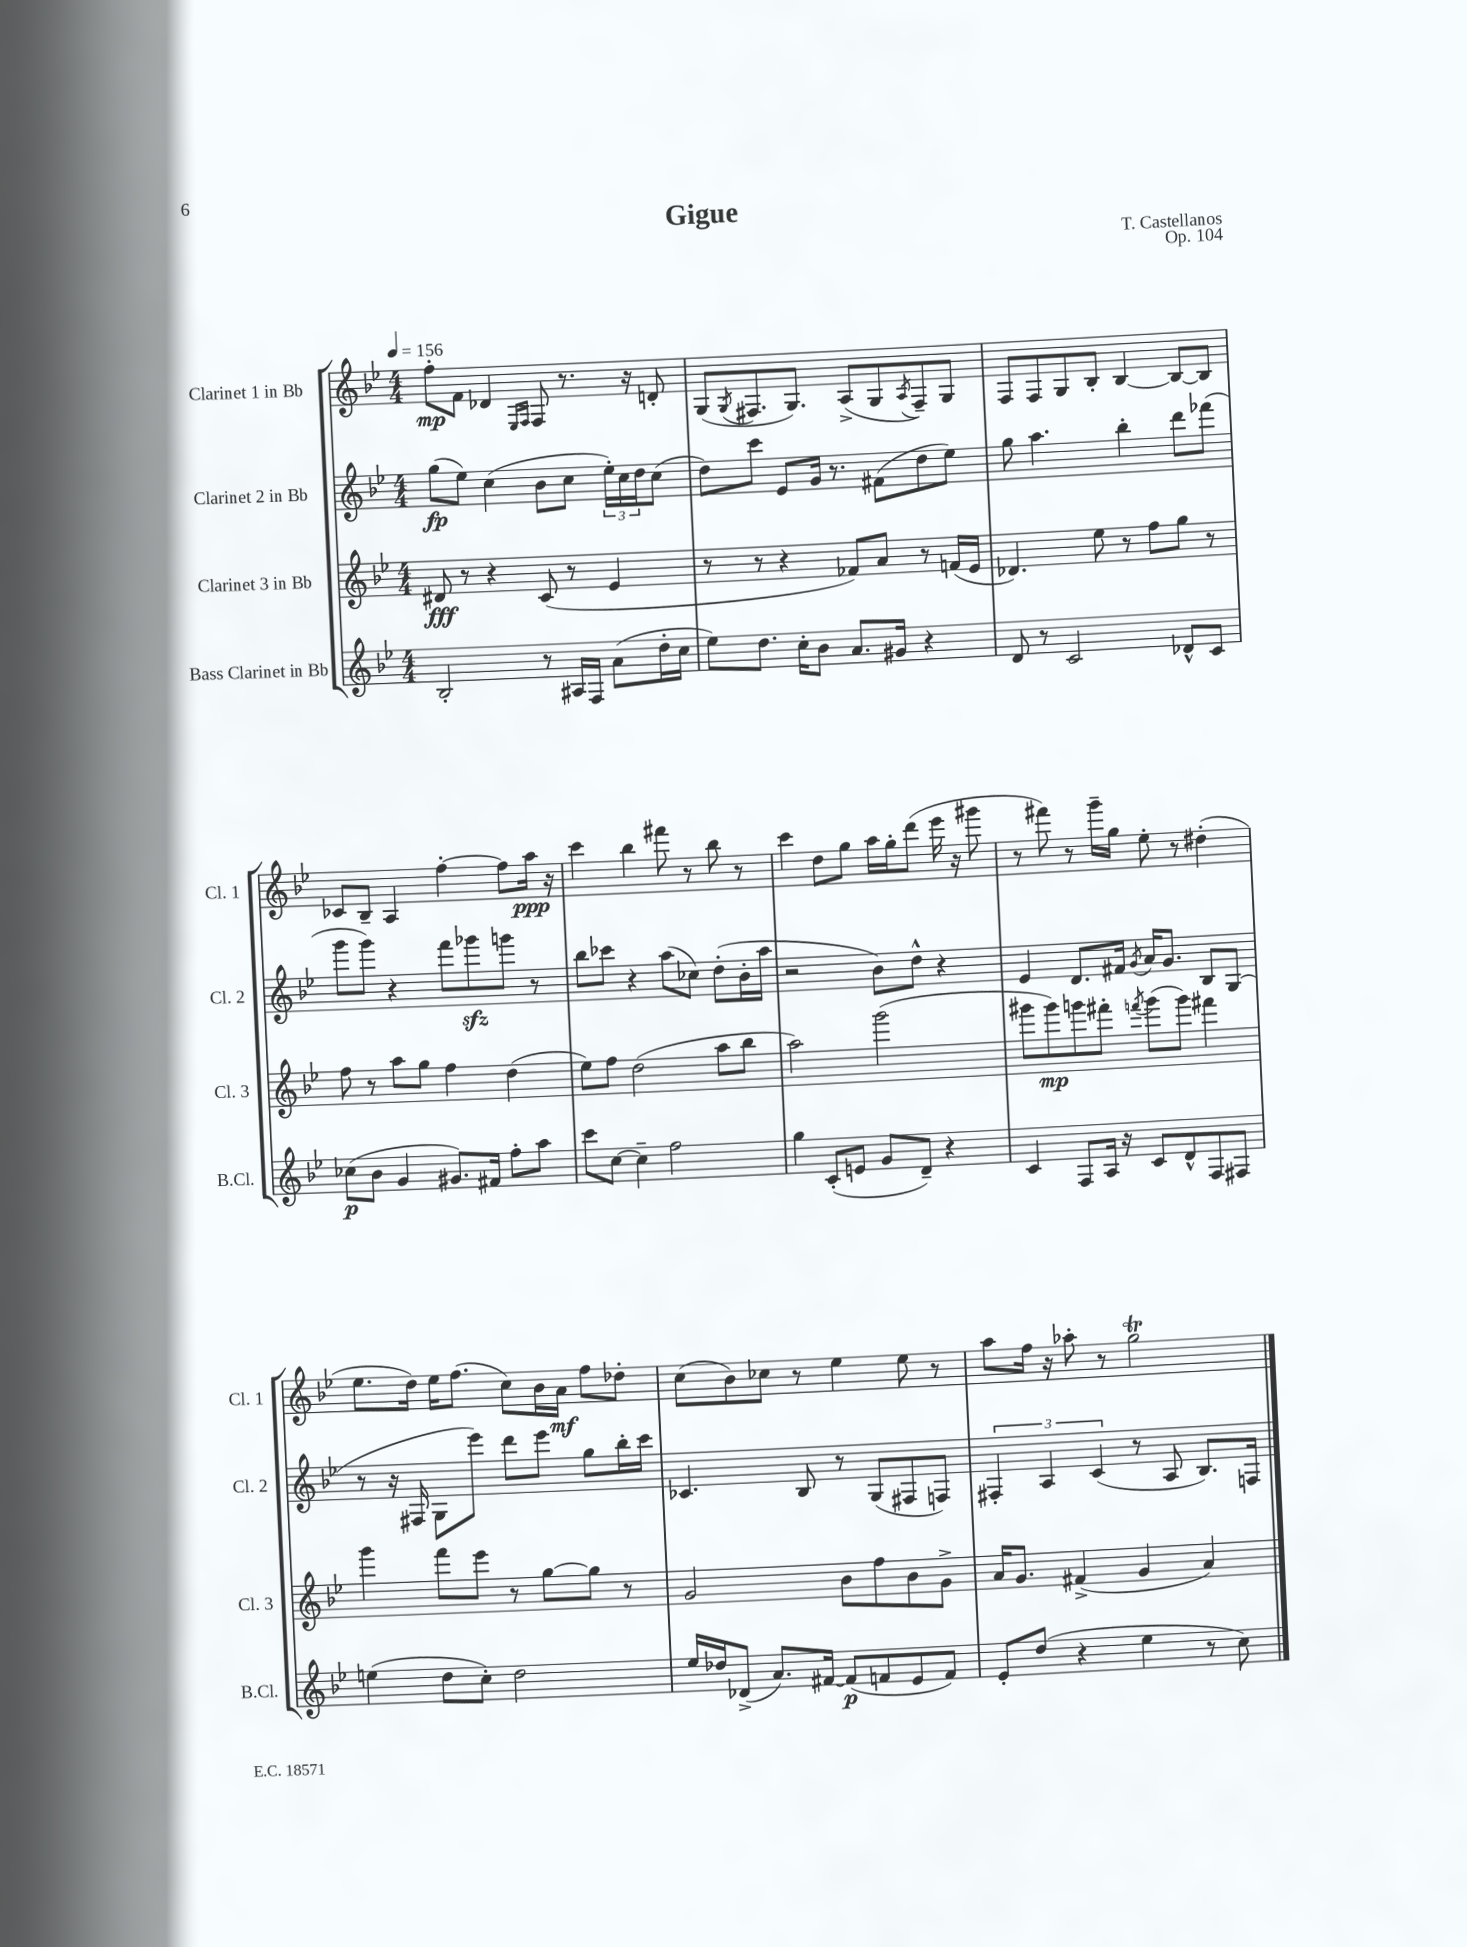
\header { title = "Gigue" composer = "T. Castellanos" opus = "Op. 104" }
<<
\new StaffGroup <<
\new Staff = "s0" \with { instrumentName = "Clarinet 1 in Bb" shortInstrumentName = "Cl. 1" } {
    \clef treble \key bes \major \numericTimeSignature \time 4/4 \tempo 4 = 156
    f''8-.\mp f'8 des'4 \grace { ees16 f16 } f8 r8. r16 d'8-. |
    g8( \acciaccatura { g8 } fis8. g8.) a8->( g8 \acciaccatura { a8 } fis8--) g8 |
    f8 f8 g8 bes8-. bes4~ bes8~ bes8 |
    ces'8 bes8-- a4 f''4~-. f''8 a''16\ppp r16 |
    c'''4 bes''4 fis'''8 r8 bes''8 r8 |
    c'''4 d''8 g''8 a''16 g''16-. d'''8( ees'''16 r16 gis'''8 |
    r8 fis'''8) r8 g'''16-- g''16 ees''8-. r8 dis''4-.( |
    ees''8. d''16) ees''16 f''8.( c''8) bes'16 a'16\mf f''8 des''8-. |
    c''8( bes'8) ces''8 r8 ees''4 ees''8 r8 |
    a''8 f''16 r16 aes''8-. r8 g''2\trill \bar "|." |
}
\new Staff = "s1" \with { instrumentName = "Clarinet 2 in Bb" shortInstrumentName = "Cl. 2" } {
    \clef treble \key bes \major \numericTimeSignature \time 4/4
    g''8\fp( ees''8) c''4( bes'8 c''8 \tuplet 3/2 { ees''16-.) c''16 d''16 } c''8( |
    d''8) c'''8 ees'8 g'16 r8. fis'8( d''8 ees''8) |
    g''8 a''4. bes''4-. d'''8 fes'''8( |
    g'''8 g'''8) r4 f'''8 ges'''8\sfz g'''8 r8 |
    bes''8 ces'''8 r4 a''8( ces''8) d''8-.( bes'16-. a''16 |
    r2 bes'8) d''8-^ r4 |
    ees'4 d'8. fis'16 \acciaccatura { g'8 } a'16 g'8. bes8 g8( |
    r8 r16 fis16 g8 ees'''8) d'''8 ees'''8 g''8 bes''16-. c'''16 |
    ces'4. bes8 r8 g8( fis8 f8) |
    \tuplet 3/2 { fis4-. a4 c'4( } r8 a8 bes8.) f16 \bar "|." |
}
\new Staff = "s2" \with { instrumentName = "Clarinet 3 in Bb" shortInstrumentName = "Cl. 3" } {
    \clef treble \key bes \major \numericTimeSignature \time 4/4
    dis'8\fff r8 r4 c'8( r8 ees'4 |
    r8 r8 r4 fes'8) a'8 r8 f'16( ees'16 |
    des'4.) ees''8 r8 f''8 g''8 r8 |
    f''8 r8 a''8 g''8 f''4 d''4( |
    ees''8) f''8 d''2( a''8 bes''8 |
    a''2) g'''2( |
    gis'''8 gis'''8\mp) g'''8 fis'''8-. \acciaccatura { f'''8 } g'''8( g'''8) fis'''4 |
    g'''4 f'''8 ees'''8 r8 g''8~ g''8 r8 |
    g'2 bes'8 f''8 bes'8 g'8-> |
    a'16 g'8. fis'4->( g'4 a'4) \bar "|." |
}
\new Staff = "s3" \with { instrumentName = "Bass Clarinet in Bb" shortInstrumentName = "B.Cl." } {
    \clef treble \key bes \major \numericTimeSignature \time 4/4
    bes2-. r8 ais16 f16 a'8( d''16-. c''16 |
    ees''8) d''8. c''16-. bes'8 a'8. gis'16 r4 |
    d'8 r8 c'2 des'8-^ c'8 |
    ces''8\p( bes'8 g'4 gis'8.) fis'16 f''8-. a''8 |
    c'''8 c''8~ c''4-- f''2 |
    g''4 c'8-.( e'8 g'8 d'8--) r4 |
    c'4 f8 a16 r16 c'8 d'8-^ f8 fis8 |
    e''4( d''8 c''8-.) d''2 |
    ees''16 des''16 des'8->( a'8.) fis'16~ fis'8\p( f'8 ees'8 f'8) |
    ees'8-. d''8( r4 ees''4 r8 c''8) \bar "|." |
}
>>
>>
\layout { \context { \Score \remove "Bar_number_engraver" } }
